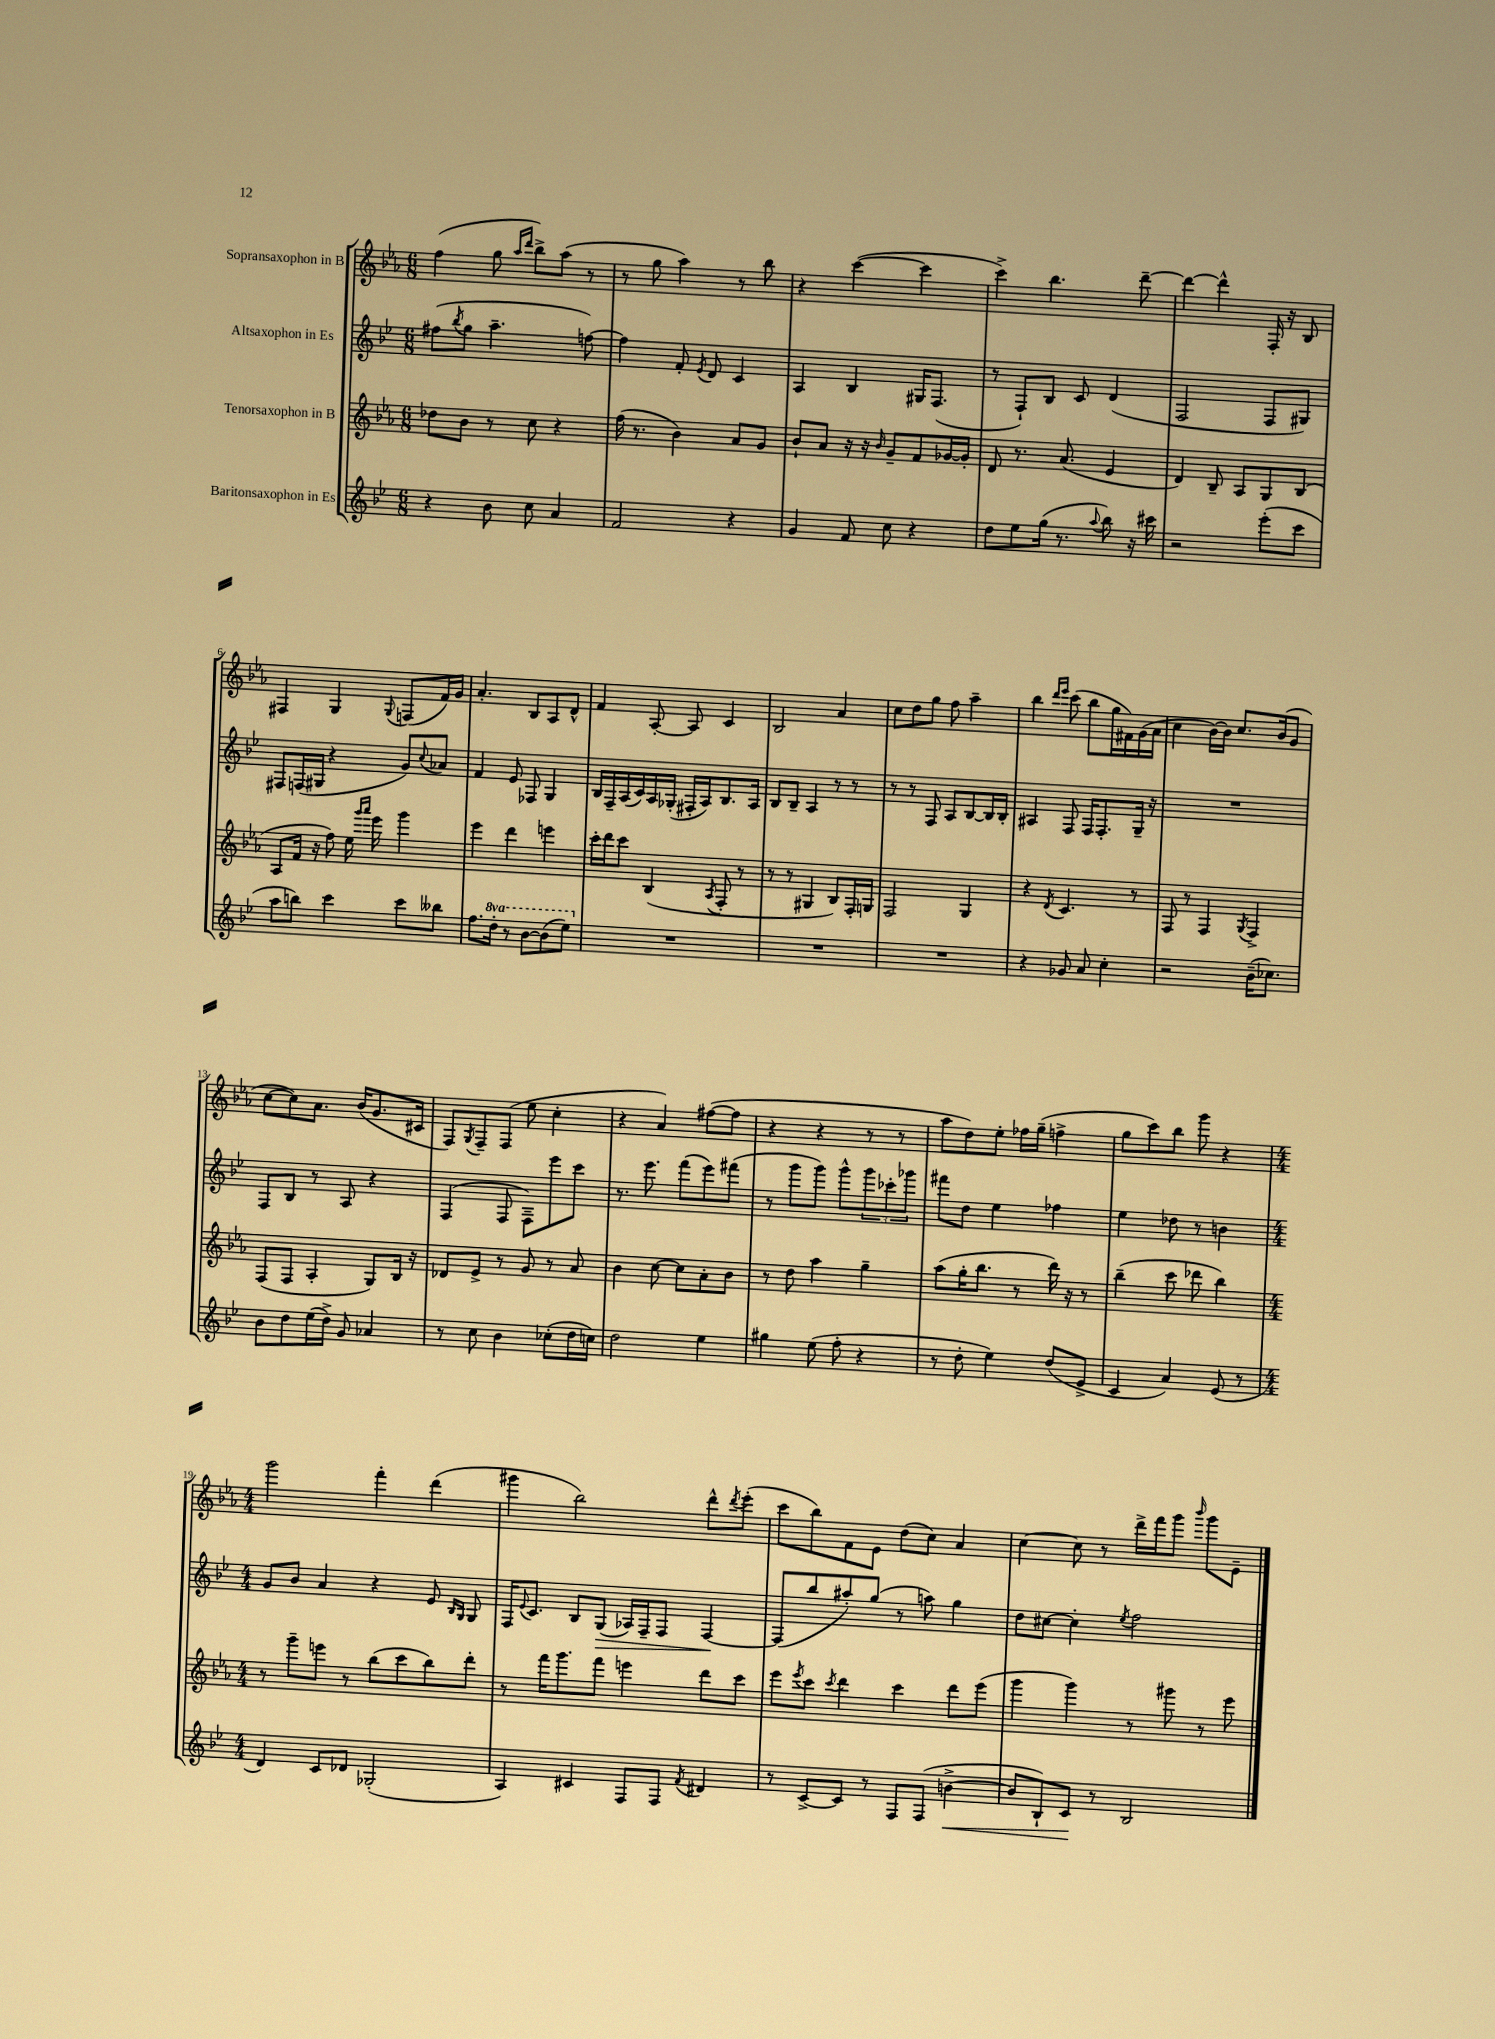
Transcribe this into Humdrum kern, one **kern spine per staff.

**kern	**kern	**kern	**kern
*staff4	*staff3	*staff2	*staff1
*clefG2	*clefG2	*clefG2	*clefG2
*k[b-e-]	*k[b-e-a-]	*k[b-e-]	*k[b-e-a-]
*M6/8	*M6/8	*M6/8	*M6/8
4r	8dd-	(8ff#	(4ff
.	.	8qbb-	.
.	8b-	8gg	.
8b-	8r	4.aa~	8gg
.	.	.	16qqaa-
.	.	.	16qqddd
8cc	8cc	.	8bb-^)
4a	4r	.	(8aa-
.	.	[8ff)	8r
=	=	=	=
2f	(16ff	4ff]	8r
.	8.r	.	.
.	.	.	8gg
.	4b-)	8f'	4aa-)
.	.	8qe-	.
.	.	8d	.
4r	8a-	4c	8r
.	8g	.	8bb-
=	=	=	=
4g	8b-`	4A	4r
.	8a-	.	.
8f	16r	4B-	([4ccc
.	16r	.	.
.	16qqb-	.	.
8cc	8g~	.	.
4r	8f	16G#	4ccc]
.	.	(8.F	.
.	[16g-	.	.
.	16g-']	.	.
=	=	=	=
8dd	8d	8r	4ccc^)
8ee-	8.r	8F`)	.
(16gg	.	8B-	4.bb-
8.r	(8.a-	.	.
.	.	8c	.
8qqaa	.	.	.
8bb-)	4e-	(4d	.
16r	.	.	[8ddd~
16ccc#	.	.	.
=	=	=	=
2r	4d)	2F	4ddd_
.	8B-~	.	4ddd^^]
.	8A-	.	.
(8eee-'	8G	8F	16F'
.	.	.	16r
8ccc	(8B-	8G#)	8B-
=	=	=	=
8aa	8A-	8F#	4F#
8bb)	16f	(16F	.
.	16r	16G#	.
4ccc	8ff)	4r	4G
.	16ee-	.	.
.	16qqggg	.	.
.	16qqaaa-	.	.
.	16eee-	.	.
.	.	.	8qqG
8ccc	4ggg	8g)	(8F
.	.	8qqcc	.
8bb--	.	8a-	16f)
.	.	.	16g
=	=	=	=
8.ff	4eee-	4f	4.a-'
16ddd'	.	.	.
8r	4ddd	8e-	.
[8bb-	.	8F-	8B-
(8bb-]	4eee	4G	8A-
8eee-)	.	.	8d^^
=	=	=	=
2.r	16ccc'	16B-	4f
.	16ddd	16F~	.
.	8ccc	(16A	.
.	.	16c)	.
.	(4B-	16A	[8A-'
.	.	(16G-'	.
.	.	16F#'	8A-]
.	.	16A)	.
.	8qA-	.	.
.	8F'	8.B-	4c
.	8r	.	.
.	.	16A	.
=	=	=	=
2.r	8r	8B-	2B-
.	8r	8B-~	.
.	4G#	4A	.
.	8B-)	8r	4a-
.	16F'	8r	.
.	16G	.	.
=	=	=	=
2.r	2F	8r	8cc
.	.	8r	8dd
.	.	8F	8gg
.	.	8A	8ff
.	4G	[8B-	4aa-~
.	.	16B-]	.
.	.	16B-'	.
=	=	=	=
4r	4r	4A#	4bb-
.	.	.	16qqddd
.	8qd	.	16qqeee-
8g-	4.c	8F	(8ccc
8a	.	16F	8bb-
.	.	8.F'	.
4cc'	.	.	16gg
.	.	.	16f#)
.	8r	16G~	(16g
.	.	16r	16a-
=	=	=	=
2r	8F	2.r	4cc
.	8r	.	.
.	4F	.	[16b-)
.	.	.	16b-]
.	.	.	8.cc
.	8qG	.	.
(16b-~	4F^	.	.
8.cc-)	.	.	(16b-
.	.	.	8g
=	=	=	=
8b-	(8F	8F	[8cc
8dd	8F	8B-	8cc])
(16ee-	4A-'	8r	8.a-
16dd^)	.	.	.
8g	.	8A	.
.	.	.	(16b-
4a-	8G)	4r	8.g
.	16B-	.	.
.	16r	.	16c#
=	=	=	=
8r	8d-	(4F	8F)
.	.	.	8qG
8cc	8e-^	.	8F~
4b-	8r	8F	(8F
.	8g	8F~)	8ee-
(8cc-'	8r	8eee-	4cc'
16dd	8a-	8ccc	.
16cc)	.	.	.
=	=	=	=
2dd	4b-	8.r	4r
.	.	8.eee-	.
.	[8cc	.	4a-)
.	8cc]	(8fff	.
4ee-	8a-'	8eee-)	([8ff#
.	8b-	(8fff#	8ff#]
=	=	=	=
4gg#	8r	8r	4r
.	8dd	8ggg	.
(8ee-	4aa-	8ggg)	4r
8ff'	.	8ggg^^	.
4r	4gg~	12ggg	8r
.	.	12ccc-'	.
.	.	.	8r
.	.	12ggg-	.
=	=	=	=
8r	(8aa-	8fff#	8aa-
8dd'	16gg'	8dd	8dd)
.	8.bb-	.	.
4ee-)	.	4ee-	8ee-'
.	8r	.	16ff-
.	.	.	(16gg~
(8dd	16ddd)	4ff-	4ff^
.	16r	.	.
8e-^	8r	.	.
=	=	=	=
4c	(4bb-~	4ee-	8gg
.	.	.	8ccc)
4a)	8ccc	8dd-	8bb-
.	8ddd-	8r	8ggg
(8e-	4bb-)	4b	4r
8r	.	.	.
=	=	=	=
*M4/4	*M4/4	*M4/4	*M4/4
4d)	8r	8g	2ggg
.	8ggg~	8b-	.
8c	8eee	4a	.
8d-	8r	.	.
(2G-'	(8bb-	4r	4fff'
.	8ccc	.	.
.	8bb-)	8e-	(4ddd
.	.	16qqB-	.
.	.	16qqG	.
.	8ddd'	8G	.
=	=	=	=
4A)	8r	16F	4ggg#
.	.	8qqe-	.
.	.	8.c	.
.	16fff	.	.
.	8.ggg	.	.
4c#	.	8B-	2bb-)
.	8fff	(8G	.
8F	4eee	16A-)	.
.	.	16F~	.
8F	.	8F	.
8qf	.	.	.
4d#	8ddd	[4F	8ddd^^
.	.	.	8qddd
.	8ccc	.	(8eee-'
=	=	=	=
8r	8eee-	(8F]	8ccc
.	8qeee-	.	.
[8c^	8ccc	8bb-	8bb-)
.	8qccc	.	.
8c]	4ddd	8aa#')	8f
8r	.	(8gg	8e-
8F	4ccc	8r	(8dd
(8F	.	8aa)	8cc)
[4b^	8ddd	4gg	4a-
.	(8eee-	.	.
=	=	=	=
8b]	4ggg	8dd	[4cc
8B-`)	.	[8cc#	.
8c	4ggg)	4cc#']	8cc]
8r	.	.	8r
.	.	8qee-	.
2B-	8r	2ff	16ddd^
.	.	.	16fff
.	8ggg#	.	8ggg
.	.	.	16qqbbb-
.	8r	.	8ggg
.	8eee-	.	8e-~
==	==	==	==
*-	*-	*-	*-
